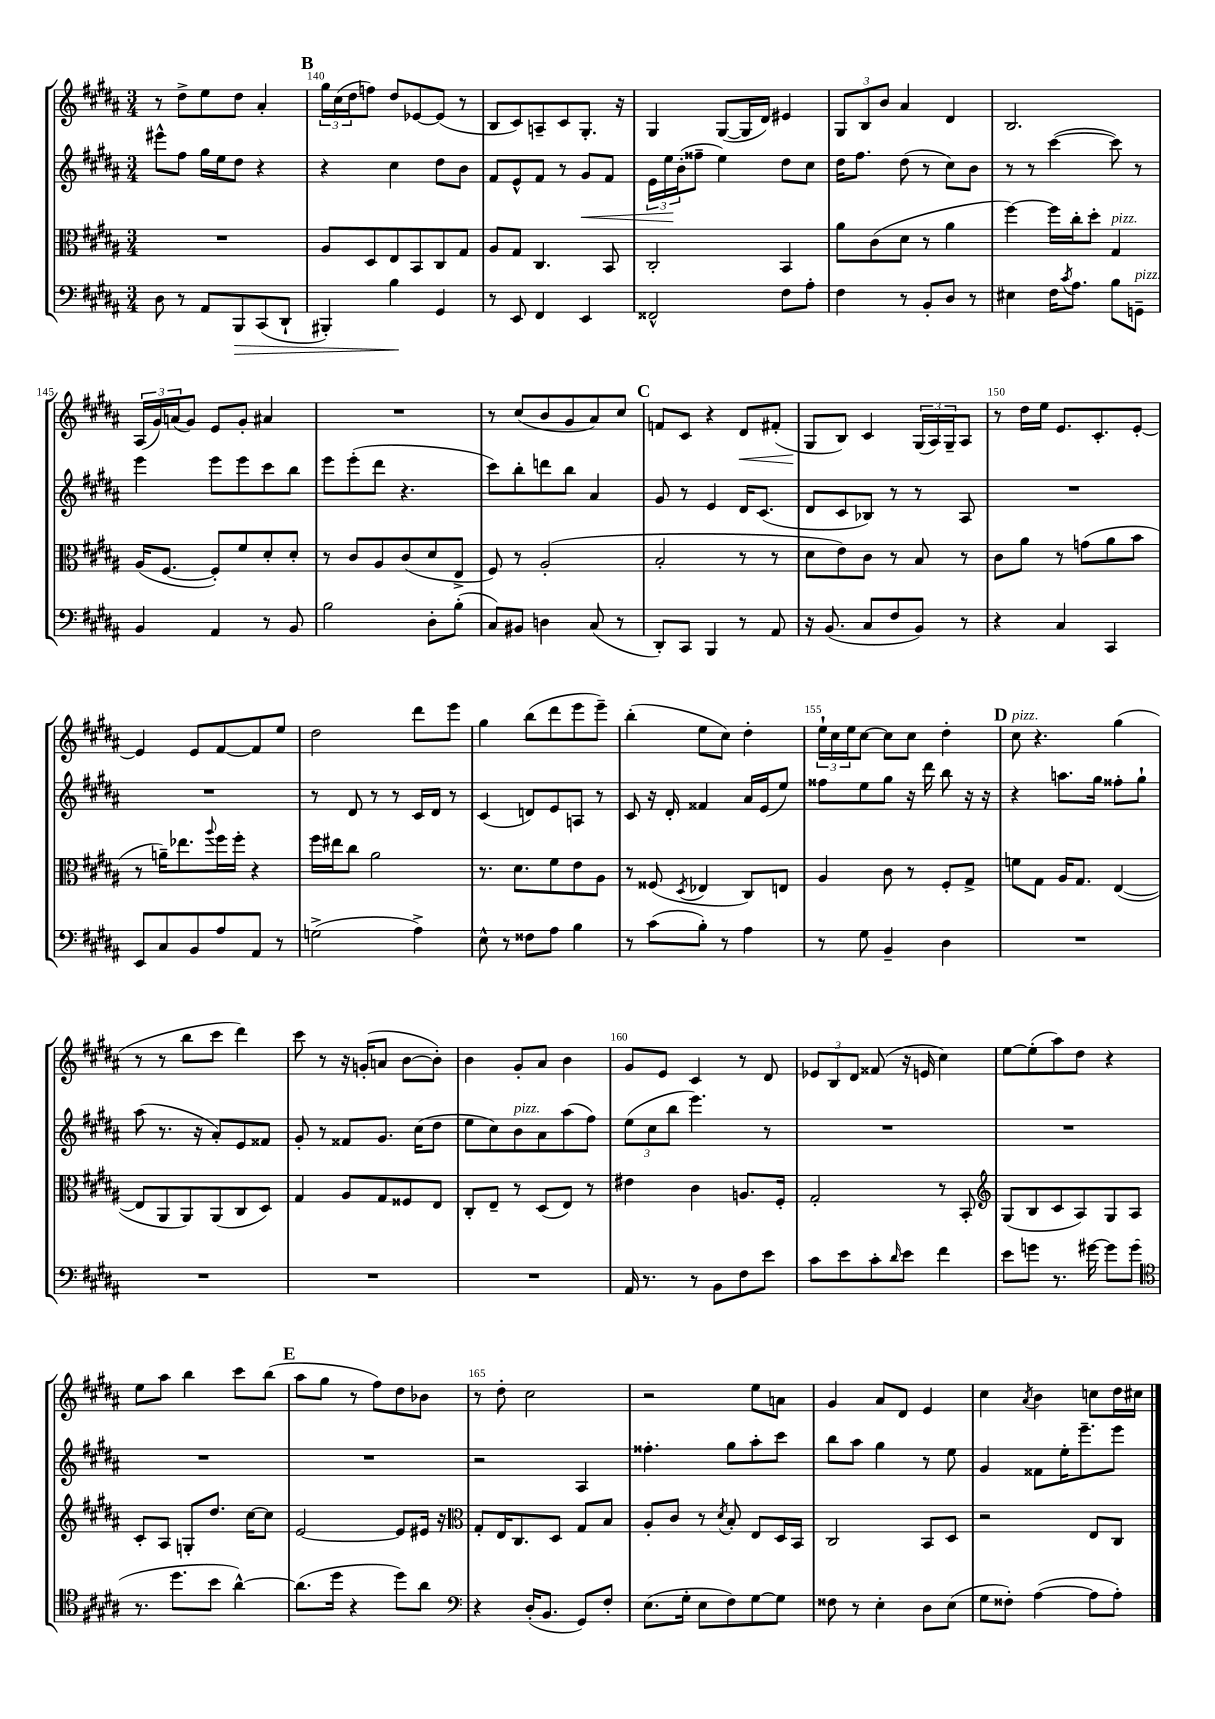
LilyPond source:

<<
\new StaffGroup <<
\new Staff = "s0" {
    \clef treble \key b \major \numericTimeSignature \time 3/4
    r8 dis''8-> e''8 dis''8 ais'4-. |
    \mark \markup { \bold "B" } \tuplet 3/2 { gis''16 cis''16( dis''16 } f''8) dis''8 ees'8~ ees'8( r8 |
    b8 cis'8) a8-- cis'8 gis8.-. r16 |
    gis4 gis8~( gis16 dis'16) eis'4 |
    \tuplet 3/2 { gis8 b8 b'8 } ais'4 dis'4 |
    b2. |
    \tuplet 3/2 { ais16( gis'16) a'16( } gis'8) e'8 gis'8-. ais'4 |
    R2. |
    r8 cis''8( b'8 gis'8 ais'8) cis''8 |
    \mark \markup { \bold "C" } f'8 cis'8 r4 dis'8\< fis'8-.( |
    gis8\! b8) cis'4 \tuplet 3/2 { gis16( ais16) gis16-- } ais8 |
    r8 dis''16 e''16 e'8. cis'8.-. e'8~-. |
    e'4 e'8 fis'8~ fis'8 e''8 |
    dis''2 dis'''8 e'''8 |
    gis''4 b''8( dis'''8 e'''8 e'''8--) |
    b''4-.( e''8 cis''8) dis''4-. |
    \tuplet 3/2 { e''16-! cis''16 e''16 } cis''8~ cis''8 cis''8 dis''4-. |
    \mark \markup { \bold "D" } cis''8^\markup { \italic "pizz." } r4. gis''4( |
    r8 r8 b''8 cis'''8 dis'''4) |
    cis'''8 r8 r16 g'16-.( a'8 b'8~ b'8-.) |
    b'4 gis'8-. ais'8 b'4 |
    gis'8 e'8 cis'4 r8 dis'8 |
    \tuplet 3/2 { ees'8 b8 dis'8 } fisis'8( r16 e'16 cis''4) |
    e''8~ e''8-.( ais''8) dis''8 r4 |
    e''8 ais''8 b''4 cis'''8 b''8( |
    \mark \markup { \bold "E" } ais''8 gis''8 r8 fis''8) dis''8 bes'8 |
    r8 dis''8-. cis''2 |
    r2 e''8 a'8 |
    gis'4 ais'8 dis'8 e'4 |
    cis''4 \acciaccatura { ais'8 } b'4 c''8 dis''16 cis''16 \bar "|." |
}
\new Staff = "s1" {
    \clef treble \key b \major \numericTimeSignature \time 3/4
    eis'''8-^ fis''8 gis''16 e''16 dis''8 r4 |
    \mark \markup { \bold "B" } r4 cis''4 dis''8 b'8 |
    fis'8 e'8-^ fis'8 r8 gis'8\< fis'8 |
    \tuplet 3/2 { e'16 e''16\! b'16-.( } fisis''8-- e''4) dis''8 cis''8 |
    dis''16 fis''8. dis''8( r8 cis''8) b'8 |
    r8 r8 cis'''4~( cis'''8) r8 |
    e'''4 e'''8 e'''8 cis'''8 b''8 |
    e'''8 e'''8-.( dis'''8 r4. |
    cis'''8) b''8-. d'''8 b''8 ais'4 |
    \mark \markup { \bold "C" } gis'8 r8 e'4 dis'16 cis'8.( |
    dis'8 cis'8 bes8) r8 r8 ais8 |
    R2. |
    R2. |
    r8 dis'8 r8 r8 cis'16 dis'16 r8 |
    cis'4( d'8) e'8 a8 r8 |
    cis'8 r16 dis'16-. fisis'4 ais'16 e'16( e''8) |
    fisis''8 e''8 gis''8 r16 dis'''16 b''8 r16 r16 |
    \mark \markup { \bold "D" } r4 a''8. gis''16 fisis''8-. gis''8-! |
    ais''8( r8. r16 ais'8-.) e'8 fisis'8 |
    gis'8-. r8 fisis'8 gis'8. cis''16( dis''8 |
    e''8 cis''8) b'8^\markup { \italic "pizz." } ais'8 ais''8( fis''8) |
    \tuplet 3/2 { e''8( cis''8 b''8 } e'''4.) r8 |
    R2. |
    R2. |
    R2. |
    \mark \markup { \bold "E" } R2. |
    r2 ais4 |
    fisis''4.-. gis''8 ais''8-. cis'''8 |
    b''8 ais''8 gis''4 r8 e''8 |
    gis'4 fisis'8 e''16-. e'''8.-- e'''8 \bar "|." |
}
\new Staff = "s2" {
    \clef alto \key b \major \numericTimeSignature \time 3/4
    R2. |
    \mark \markup { \bold "B" } ais8 dis8 e8 b,8 cis8 gis8 |
    ais8 gis8 cis4. b,8 |
    cis2-. b,4 |
    ais'8 cis'8( dis'8 r8 ais'4 |
    fis''4~) fis''16 cis''16-. dis''8-. gis4^\markup { \italic "pizz." } |
    ais16( fis8.~ fis8-.) fis'8 dis'8-. dis'8-. |
    r8 cis'8 ais8 cis'8( dis'8 e8-> |
    fis8) r8 ais2-.( |
    \mark \markup { \bold "C" } b2-. r8 r8 |
    dis'8 e'8) cis'8 r8 b8 r8 |
    cis'8 ais'8 r8 g'8( ais'8 b'8 |
    r8 a'16--) ees''8. \appoggiatura { ais''8 } fis''16 fis''16-. r4 |
    fis''16 eis''16 cis''8 ais'2 |
    r8. dis'8. fis'8 e'8 ais8 |
    r8 fisis8( \acciaccatura { dis8 } ees4 cis8) e8 |
    ais4 cis'8 r8 fis8-. gis8-> |
    \mark \markup { \bold "D" } f'8 gis8 ais16 gis8. e4~( |
    e8 ais,8 ais,8) ais,8( cis8 dis8) |
    gis4 ais8 gis8 fisis8 e8 |
    cis8-. e8-- r8 dis8( e8) r8 |
    eis'4 cis'4 a8. fis16-. |
    gis2-. r8 b,8-. |
    \clef treble gis8( b8 cis'8 ais8) gis8 ais8 |
    cis'8-. ais8 g8-. dis''8. cis''16~ cis''8 |
    \mark \markup { \bold "E" } e'2~ e'8 eis'16 r16 |
    \clef alto gis8-. e16 cis8. dis8 gis8 b8 |
    ais8-. cis'8 r8 \acciaccatura { dis'8 } b8-. e8 dis16 b,16 |
    cis2 b,8 dis8 |
    r2 e8 cis8 \bar "|." |
}
\new Staff = "s3" {
    \clef bass \key b \major \numericTimeSignature \time 3/4
    dis8 r8 ais,8 b,,8\> cis,8( dis,8-! |
    \mark \markup { \bold "B" } bis,,4-.) b4\! gis,4 |
    r8 e,8 fis,4 e,4 |
    fisis,2-^ fis8 ais8-. |
    fis4 r8 b,8-. dis8 r8 |
    eis4 fis16 \acciaccatura { cis'8 } ais8. b8 g,8--^\markup { \italic "pizz." } |
    b,4 ais,4 r8 b,8 |
    b2 dis8-. b8-.( |
    cis8) bis,8 d4 cis8( r8 |
    \mark \markup { \bold "C" } dis,8-.) cis,8 b,,4 r8 ais,8 |
    r16 b,8.( cis8 fis8 b,8) r8 |
    r4 cis4 cis,4 |
    e,8 cis8 b,8 ais8 ais,8 r8 |
    g2->( ais4->) |
    e8-^ r8 fisis8 ais8 b4 |
    r8 cis'8( b8-.) r8 ais4 |
    r8 gis8 b,4-- dis4 |
    \mark \markup { \bold "D" } R2. |
    R2. |
    R2. |
    R2. |
    ais,16 r8. r8 b,8 fis8 e'8 |
    cis'8 e'8 cis'8-. \grace { dis'16 } e'8 fis'4 |
    e'8 g'8 r8. gis'16~ gis'8 gis'8( |
    \clef tenor r8. dis''8. b'8 ais'4~-^) |
    \mark \markup { \bold "E" } ais'8.( dis''16 r4 dis''8) ais'8 |
    \clef bass r4 dis16-.( b,8. gis,8) fis8-. |
    e8.( gis16-. e8 fis8) gis8~ gis8 |
    fisis8 r8 e4-. dis8 e8( |
    gis8 fisis8-.) ais4~( ais8 ais8-.) \bar "|." |
}
>>
>>
\layout { \context { \Score currentBarNumber = #139 \override BarNumber.break-visibility = ##(#f #t #t) barNumberVisibility = #(every-nth-bar-number-visible 5) } }
